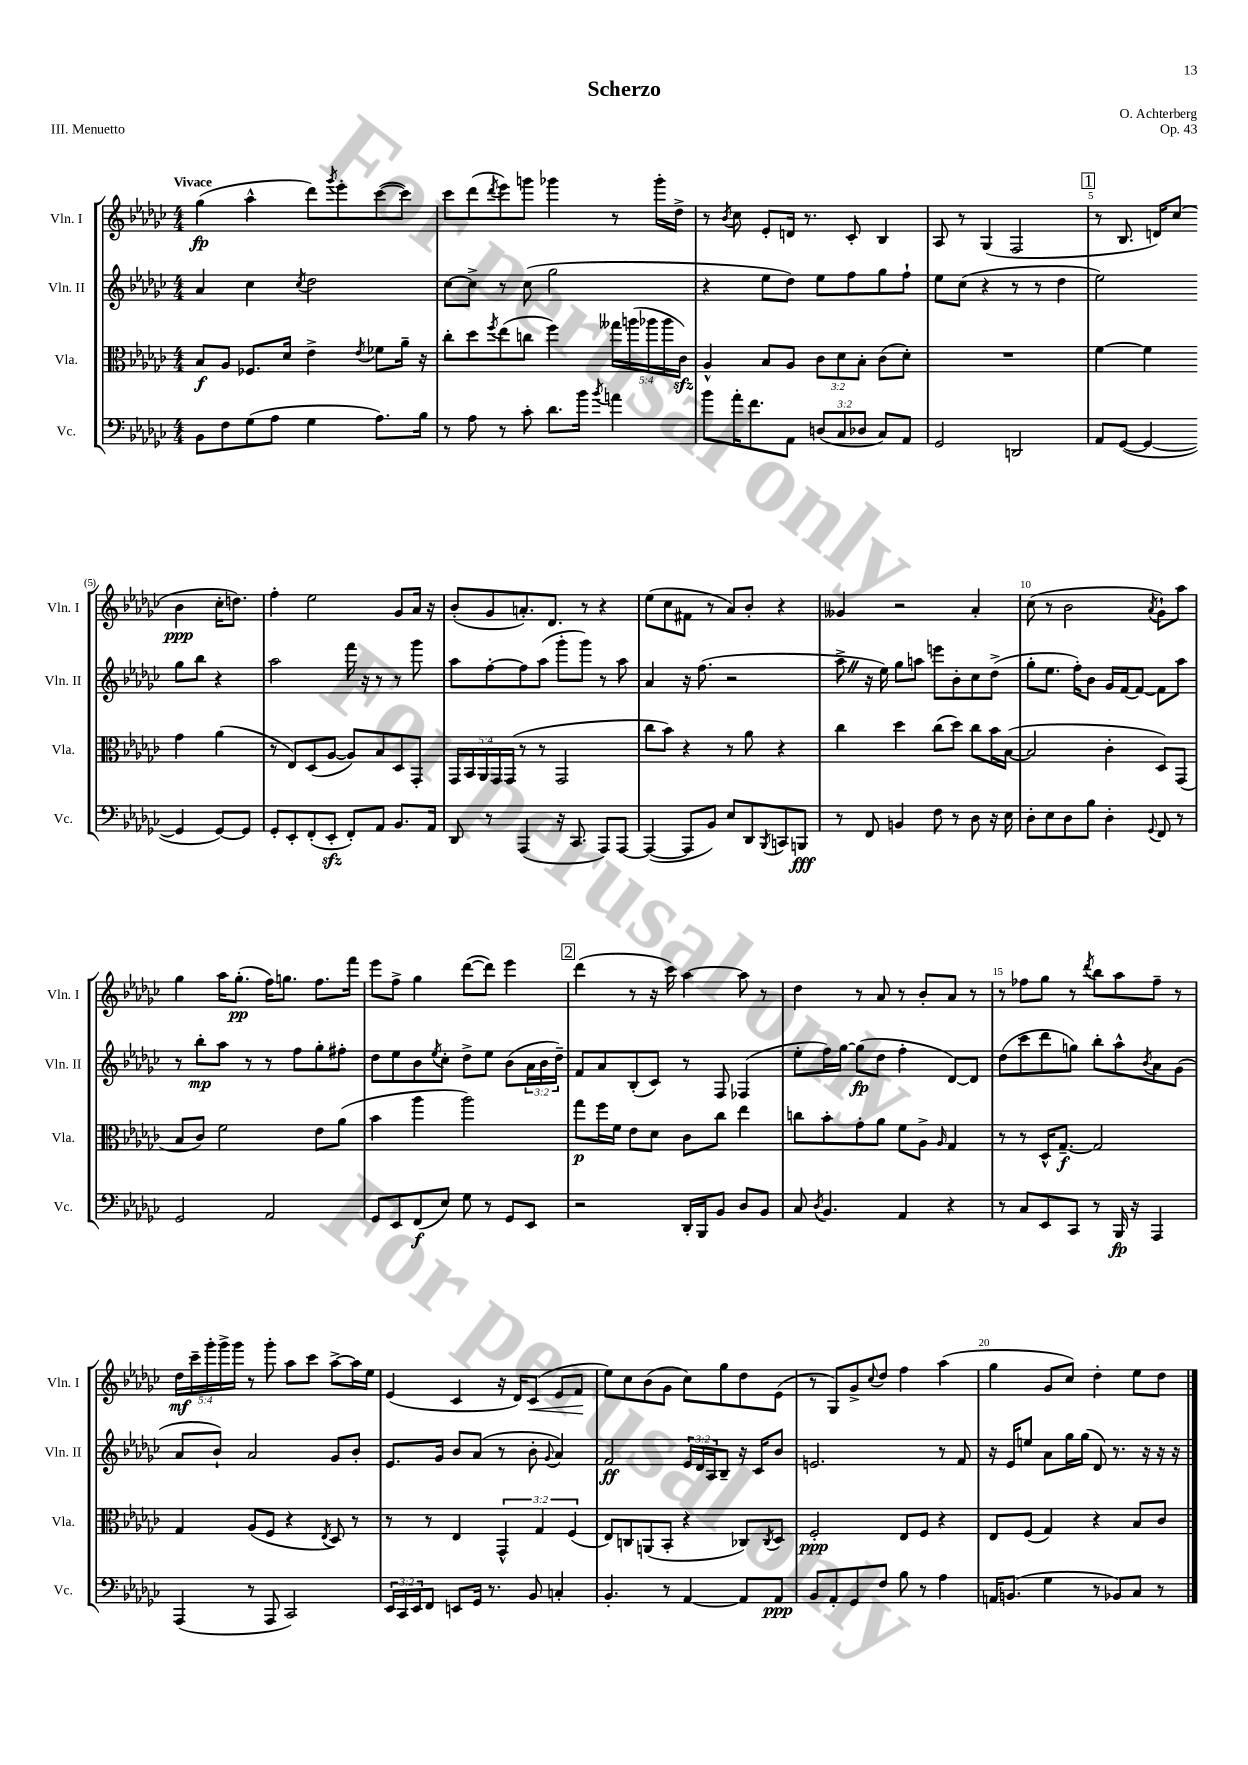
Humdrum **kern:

**kern	**dynam	**kern	**dynam	**kern	**dynam	**kern	**dynam
*part4	*part4	*part3	*part3	*part2	*part2	*part1	*part1
*staff4	*staff4	*staff3	*staff3	*staff2	*staff2	*staff1	*staff1
*I"Vc.	*	*I"Vla.	*	*I"Vln. II	*	*I"Vln. I	*
*I'Vc.	*	*I'Vla.	*	*I'Vln. II	*	*I'Vln. I	*
*clefF4	*	*clefC3	*	*clefG2	*	*clefG2	*
*k[b-e-a-d-g-c-]	*	*k[b-e-a-d-g-c-]	*	*k[b-e-a-d-g-c-]	*	*k[b-e-a-d-g-c-]	*
*M4/4	*	*M4/4	*	*M4/4	*	*M4/4	*
=1	=1	=1	=1	=1	=1	=1	=1
!	!	!	!	!	!	!LO:TX:a:B:t=Vivace	!
8BB-\L	.	8B-/L	f	4a-/	.	(4gg-\	fp
8F\	.	8A-/J	.	.	.	.	.
(8G-\	.	8.F-X/L	.	4cc-\	.	4aa-^^\	.
8A-\J	.	.	.	.	.	.	.
.	.	16d-/Jk	.	.	.	.	.
.	.	.	.	8qcc-/	.	.	.
4G-\	.	4e-^\	.	2dd-\	.	8ddd-\L)	.
.	.	.	.	.	.	8qggg-/	.
.	.	.	.	.	.	8eee-'\	.
.	.	8qe-/	.	.	.	.	.
8.A-\L)	.	8f-X\L	.	.	.	([8ccc-\	.
.	.	16a-~\Jk	.	.	.	8ccc-\J])	.
16B-\Jk	.	16r	.	.	.	.	.
=2	=2	=2	=2	=2	=2	=2	=2
8r	.	8cc-'\L	.	[8cc-\L	.	8ccc-\L	.
8A-\	.	8dd-\	.	8cc-^\J]	.	(8ddd-\	.
.	.	8qff/	.	.	.	8qddd-/	.
8r	.	(8ee-\	.	8r	.	8eee-\)	.
8c-'\	.	8ccn\J	.	(8cc-\	.	8gggn\J	.
8.d-\L	.	4ff\)	.	2gg-\	.	4ggg-X\	.
16b-\Jk	.	.	.	.	.	.	.
8qb-/	.	.	.	.	.	.	.
4an\	.	20gg--X\LL	.	.	.	8r	.
.	.	(20aan\	.	.	.	.	.
.	.	20aa-X\	.	.	.	.	.
.	.	.	.	.	.	16ggg-'\LL	.
.	.	20aa-\	.	.	.	.	.
.	.	.	.	.	.	16dd-^\JJ	.
.	.	20c-zz\JJ)	.	.	.	.	.
=3	=3	=3	=3	=3	=3	=3	=3
8b-\L	.	4A-^^/	.	4r	.	8r	.
.	.	.	.	.	.	8qb-/	.
16a-'\K	.	.	.	.	.	8cc-\	.
8.f\	.	.	.	.	.	.	.
.	.	8B-/L	.	8ee-\L	.	8e-'/L	.
8AA-\J	.	8A-/J	.	8dd-\J)	.	16dn/Jk	.
.	.	.	.	.	.	8.r	.
(12Dn/L	.	12c-\L	.	8ee-\L	.	.	.
12C-/	.	12d-\	.	.	.	.	.
.	.	.	.	8ff\	.	8c-'/	.
12D-X/J	.	12B-'\J	.	.	.	.	.
8C-/L)	.	(8c-\L	.	8gg-\	.	4B-/	.
8AA-/J	.	8d-'\J)	.	8ff`\J	.	.	.
=4	=4	=4	=4	=4	=4	=4	=4
2GG-/	.	1r	.	8ee-\L	.	8A-/	.
.	.	.	.	(8cc-\J	.	8r	.
.	.	.	.	4r	.	(4G-/	.
2DDn/	.	.	.	8r	.	2F/	.
.	.	.	.	8r	.	.	.
.	.	.	.	4dd-\	.	.	.
!!LO:REH:place=s1:t=1
=5	=5	=5	=5	=5	=5	=5	=5
8AA-/L	.	[4f\	.	2ee-\)	.	8r	.
([8GG-/J	.	.	.	.	.	8.B-/	.
4GG-/_	.	4f\]	.	.	.	.	.
.	.	.	.	.	.	16dn/KL)	.
.	.	.	.	.	.	(8cc-/J	.
4GG-/]	.	4g-\	.	8gg-\L	.	4b-\	ppp
.	.	.	.	8bb-\J	.	.	.
[8GG-/L)	.	(4a-\	.	4r	.	16cc-'\KL	.
.	.	.	.	.	.	8.ddn\J)	.
8GG-/J]	.	.	.	.	.	.	.
!!LO:LB:g=z
=6	=6	=6	=6	=6	=6	=6	=6
8GG-'/L	.	8r	.	2aa-\	.	4ff'\	.
8EE-'/	.	8E-/L)	.	.	.	.	.
(8FF'/	.	(8D-/	.	.	.	2ee-\	.
8EE-zz'/J	.	[8A-/J	.	.	.	.	.
8FF'/L)	.	8A-/L])	.	16fff\	.	.	.
.	.	.	.	16r	.	.	.
8AA-/J	.	8B-/	.	8r	.	.	.
8.BB-/L	.	8D-/	.	8r	.	8g-/L	.
.	.	8GG-'/J	.	8ggg-\	.	16a-/Jk	.
16AA-/Jk	.	.	.	.	.	16r	.
=7	=7	=7	=7	=7	=7	=7	=7
8DD-/	.	20GG-/LL	.	8aa-\L	.	(8b-'/L	.
.	.	20BB-/	.	.	.	.	.
.	.	20AA-/	.	.	.	.	.
8r	.	.	.	[8ff'\	.	8g-/	.
.	.	20GG-/	.	.	.	.	.
.	.	(20GG-/JJ	.	.	.	.	.
(4AAA-/	.	8r	.	8ff\]	.	8.an'/)	.
.	.	8r	.	(8aa-\J	.	.	.
.	.	.	.	.	.	8.d-/J	.
16r	.	2GG-/	.	8ggg-'\L	.	.	.
8.CC-/	.	.	.	.	.	.	.
.	.	.	.	8ggg-\J)	.	8r	.
8AAA-/L)	.	.	.	8r	.	4r	.
[8AAA-/J	.	.	.	8aa-\	.	.	.
=8	=8	=8	=8	=8	=8	=8	=8
(4AAA-/_	.	8cc-\L	.	4a-/	.	(8ee-\L	.
.	.	8b-\J)	.	.	.	8cc-\	.
8AAA-/L]	.	4r	.	16r	.	8f#X\J	.
.	.	.	.	(8.ff\	.	.	.
8BB-/J)	.	.	.	.	.	8r	.
8E-/L	.	8r	.	2r	.	8a-/L)	.
8DD-/	.	8a-\	.	.	.	8b-'/J	.
8qBBB-/	.	.	.	.	.	.	.
8CCn/	.	4r	.	.	.	4r	.
8BBBn/J	fff	.	.	.	.	.	.
=9	=9	=9	=9	=9	=9	=9	=9
8r	.	4cc-\	.	8aa-^Z\	.	4g--X/	.
8FF/	.	.	.	16r	.	.	.
.	.	.	.	16ee-\)	.	.	.
4BBn/	.	4dd-\	.	8gg-\L	.	2r	.
.	.	.	.	8aan\J	.	.	.
8F\	.	(8cc-\L	.	8eeen\L	.	.	.
8r	.	8dd-\J)	.	8b-'\	.	.	.
8D-\	.	8cc-\L	.	8cc-\	.	4a-'/	.
16r	.	16b-\L	.	(8dd-^\J	.	.	.
16E-\	.	([16B-\JJ	.	.	.	.	.
=10	=10	=10	=10	=10	=10	=10	=10
8D-'\L	.	2B-/]	.	8gg-'\L	.	(8cc-\	.
8E-\	.	.	.	8.ee-\J	.	8r	.
8D-\	.	.	.	.	.	2b-\	.
.	.	.	.	16ff'\KL)	.	.	.
8B-\J	.	.	.	8b-\J	.	.	.
4D-'\	.	4c-'\	.	16g-/LL	.	.	.
.	.	.	.	[16f/J	.	.	.
.	.	.	.	8f/J_	.	.	.
8qqGG-/	.	.	.	.	.	8qa-/	.
8FF/	.	8D-/L)	.	8f\L]	.	8g-`\L)	.
8r	.	(8GG-/J	.	8aa-\J	.	8aa-\J	.
!!LO:LB:g=z
=11	=11	=11	=11	=11	=11	=11	=11
2GG-/	.	8B-/L	.	8r	.	4gg-\	.
.	.	8c-/J)	.	8bb-'\L	mp	.	.
.	.	2f\	.	8aa-\J	.	16aa-\KL	.
.	.	.	.	.	.	(8.gg-'\J	pp
.	.	.	.	8r	.	.	.
2AA-/	.	.	.	8r	.	16ff\KL)	.
.	.	.	.	.	.	8.ggn\J	.
.	.	.	.	8ff\L	.	.	.
.	.	8e-\L	.	8gg-'\	.	8.ff\L	.
.	.	(8a-\J	.	8ff#X'\J	.	.	.
.	.	.	.	.	.	16fff\Jk	.
=12	=12	=12	=12	=12	=12	=12	=12
8GG-/L	.	4b-\	.	8dd-\L	.	8eee-\L	.
8EE-/	.	.	.	8ee-\	.	8ff^\J	.
(8FF/	f	4aa-\	.	8b-\	.	4gg-\	.
.	.	.	.	8qee-/	.	.	.
8E-/J)	.	.	.	8cc-'\J	.	.	.
8G-\	.	2aa-\)	.	8dd-^\L	.	([8ddd-\L	.
8r	.	.	.	8ee-\J	.	8ddd-\J])	.
8GG-/L	.	.	.	(8b-\L	.	4eee-\	.
8EE-/J	.	.	.	24a-\L	.	.	.
.	.	.	.	24b-\	.	.	.
.	.	.	.	24dd-~\JJ)	.	.	.
!!LO:REH:place=s1:t=2
=13	=13	=13	=13	=13	=13	=13	=13
2r	.	8gg-\L	p	8f/L	.	(4ddd-\	.
.	.	16ff\L	.	8a-/	.	.	.
.	.	16f\JJ	.	.	.	.	.
.	.	8e-\L	.	(8B-'/	.	8r	.
.	.	8d-\J	.	8c-/J)	.	16r	.
.	.	.	.	.	.	16ccc-\)	.
16DD-'/LL	.	8c-\L	.	8r	.	[4aa-\	.
16BBB-/J	.	.	.	.	.	.	.
8BB-/J	.	8cc-\J	.	8F/	.	.	.
8D-/L	.	4ee-\	.	(4F-X/	.	8aa-\]	.
8BB-/J	.	.	.	.	.	8r	.
=14	=14	=14	=14	=14	=14	=14	=14
8C-/	.	8ccn\L	.	8ee-'\L	.	4dd-\	.
8qD-/	.	.	.	.	.	.	.
4.BB-/	.	8b-'\	.	16ff\L)	.	.	.
.	.	.	.	[16gg-\JJ	.	.	.
.	.	8g-'\	.	(8gg-\L]	fp	8r	.
.	.	8a-\J	.	8dd-\J	.	8a-/	.
4AA-/	.	8f\L	.	4ff'\	.	8r	.
.	.	8A-^\J	.	.	.	8b-'/L	.
.	.	16qqA-/	.	.	.	.	.
4r	.	4G-/	.	[8d-/L)	.	8a-/J	.
.	.	.	.	8d-/J]	.	8r	.
=15	=15	=15	=15	=15	=15	=15	=15
8r	.	8r	.	(8dd-\L	.	8r	.
8C-/L	.	8r	.	8ccc-\	.	8ff-X\L	.
8EE-/	.	16D-^^/KL	.	8ddd-\	.	8gg-\J	.
.	.	[8.G-~/J	f	.	.	.	.
8CC-/J	.	.	.	8ggn\J)	.	8r	.
.	.	.	.	.	.	8qddd-/	.
8r	.	2G-/]	.	8bb-'\L	.	8bb-\L	.
16BBB-/	fp	.	.	8aa-^^\	.	8aa-\	.
16r	.	.	.	.	.	.	.
.	.	.	.	8qb-/	.	.	.
4AAA-/	.	.	.	8a-\	.	8ff-~\J	.
.	.	.	.	(8g-\J	.	8r	.
!!LO:LB:g=z
=16	=16	=16	=16	=16	=16	=16	=16
(4AAA-/	.	4G-/	.	8a-/L	.	20dd-\LL	mf
.	.	.	.	.	.	20ccc-~\	.
.	.	.	.	.	.	20ggg-'\	.
.	.	.	.	8b-`/J)	.	.	.
.	.	.	.	.	.	20ggg-^\	.
.	.	.	.	.	.	20ggg-\JJ	.
8r	.	(8A-/L	.	2a-/	.	8r	.
8AAA-/	.	8F/J	.	.	.	8ggg-'\	.
2CC-/)	.	4r	.	.	.	8aa-\L	.
.	.	.	.	.	.	8ccc-\J	.
.	.	8qE-/	.	.	.	.	.
.	.	8D-/)	.	8g-/L	.	[8aa-^\L	.
.	.	8r	.	8b-'/J	.	16aa-\L]	.
.	.	.	.	.	.	16ee-\JJ	.
=17	=17	=17	=17	=17	=17	=17	=17
24EE-/LL	.	8r	.	8.e-/L	.	(4e-/	.
24CC-/	.	.	.	.	.	.	.
24EE-/J	.	.	.	.	.	.	.
8FF/J	.	8r	.	.	.	.	.
.	.	.	.	16g-/Jk	.	.	.
8EEn/L	.	4E-/	.	8b-/L	.	4c-/	.
16GG-/Jk	.	.	.	(8a-/J	.	.	.
8.r	.	.	.	.	.	.	.
.	.	6GG-^^/	.	8r	.	16r	.
.	.	.	.	.	.	16d-/KL)	.
!	!	!	!	!	!	!	!LO:HP:b
8BB-/	.	.	.	8b-'\	.	(8c-/J	<
.	.	6G-/	.	.	.	.	.
.	.	.	.	8qqg-/	.	.	.
4Cn'/	.	.	.	4a-/)	.	8e-/L	.
.	.	(6F/	.	.	.	.	.
.	.	.	.	.	.	8f/J	.
.	.	.	.	.	.	.	[
=18	=18	=18	=18	=18	=18	=18	=18
4.BB-'/	.	8E-/L)	.	2f/	ff	8ee-\L)	.
.	.	8Cn/	.	.	.	8cc-\	.
.	.	(8AAn/	.	.	.	(8b-\	.
8r	.	8BB-'/J	.	.	.	8g-\J	.
[4AA-/	.	4r	.	24e-/LL	.	8cc-\L)	.
.	.	.	.	24d-/	.	.	.
.	.	.	.	24A-/J	.	.	.
.	.	.	.	8B-~/J	.	8gg-\	.
8AA-/L]	.	8C-X/L)	.	16r	.	8dd-\	.
.	.	.	.	16c-/KL	.	.	.
.	.	8qC-/	.	.	.	.	.
8AA-/J	ppp	8D-/J	.	8b-/J	.	(8e-\J	.
=19	=19	=19	=19	=19	=19	=19	=19
8BB-/L	.	2F'/	ppp	2.en/	.	8r	.
8AA-'/	.	.	.	.	.	8G-/L)	.
8GG-/	.	.	.	.	.	8g-^/	.
.	.	.	.	.	.	8qqcc-/	.
8F/J	.	.	.	.	.	8dd-/J	.
8B-\	.	8E-/L	.	.	.	4ff\	.
8r	.	8F/J	.	.	.	.	.
4A-\	.	4r	.	8r	.	(4aa-\	.
.	.	.	.	8f/	.	.	.
=20	=20	=20	=20	=20	=20	=20	=20
16AAn/KL	.	8E-/L	.	16r	.	4gg-\	.
(8.BBn/J	.	.	.	16e-/KL	.	.	.
.	.	(8F/J	.	8een/J	.	.	.
4G-\	.	4G-/)	.	8a-\L	.	8g-/L	.
.	.	.	.	16gg-\L	.	8cc-/J)	.
.	.	.	.	(16gg-\JJ	.	.	.
8r	.	4r	.	8d-/)	.	4dd-'\	.
8BB-X/L)	.	.	.	8.r	.	.	.
8C-/J	.	8B-/L	.	.	.	8ee-\L	.
.	.	.	.	16r	.	.	.
8r	.	8c-/J	.	16r	.	8dd-\J	.
.	.	.	.	16r	.	.	.
==	==	==	==	==	==	==	==
*-	*-	*-	*-	*-	*-	*-	*-
